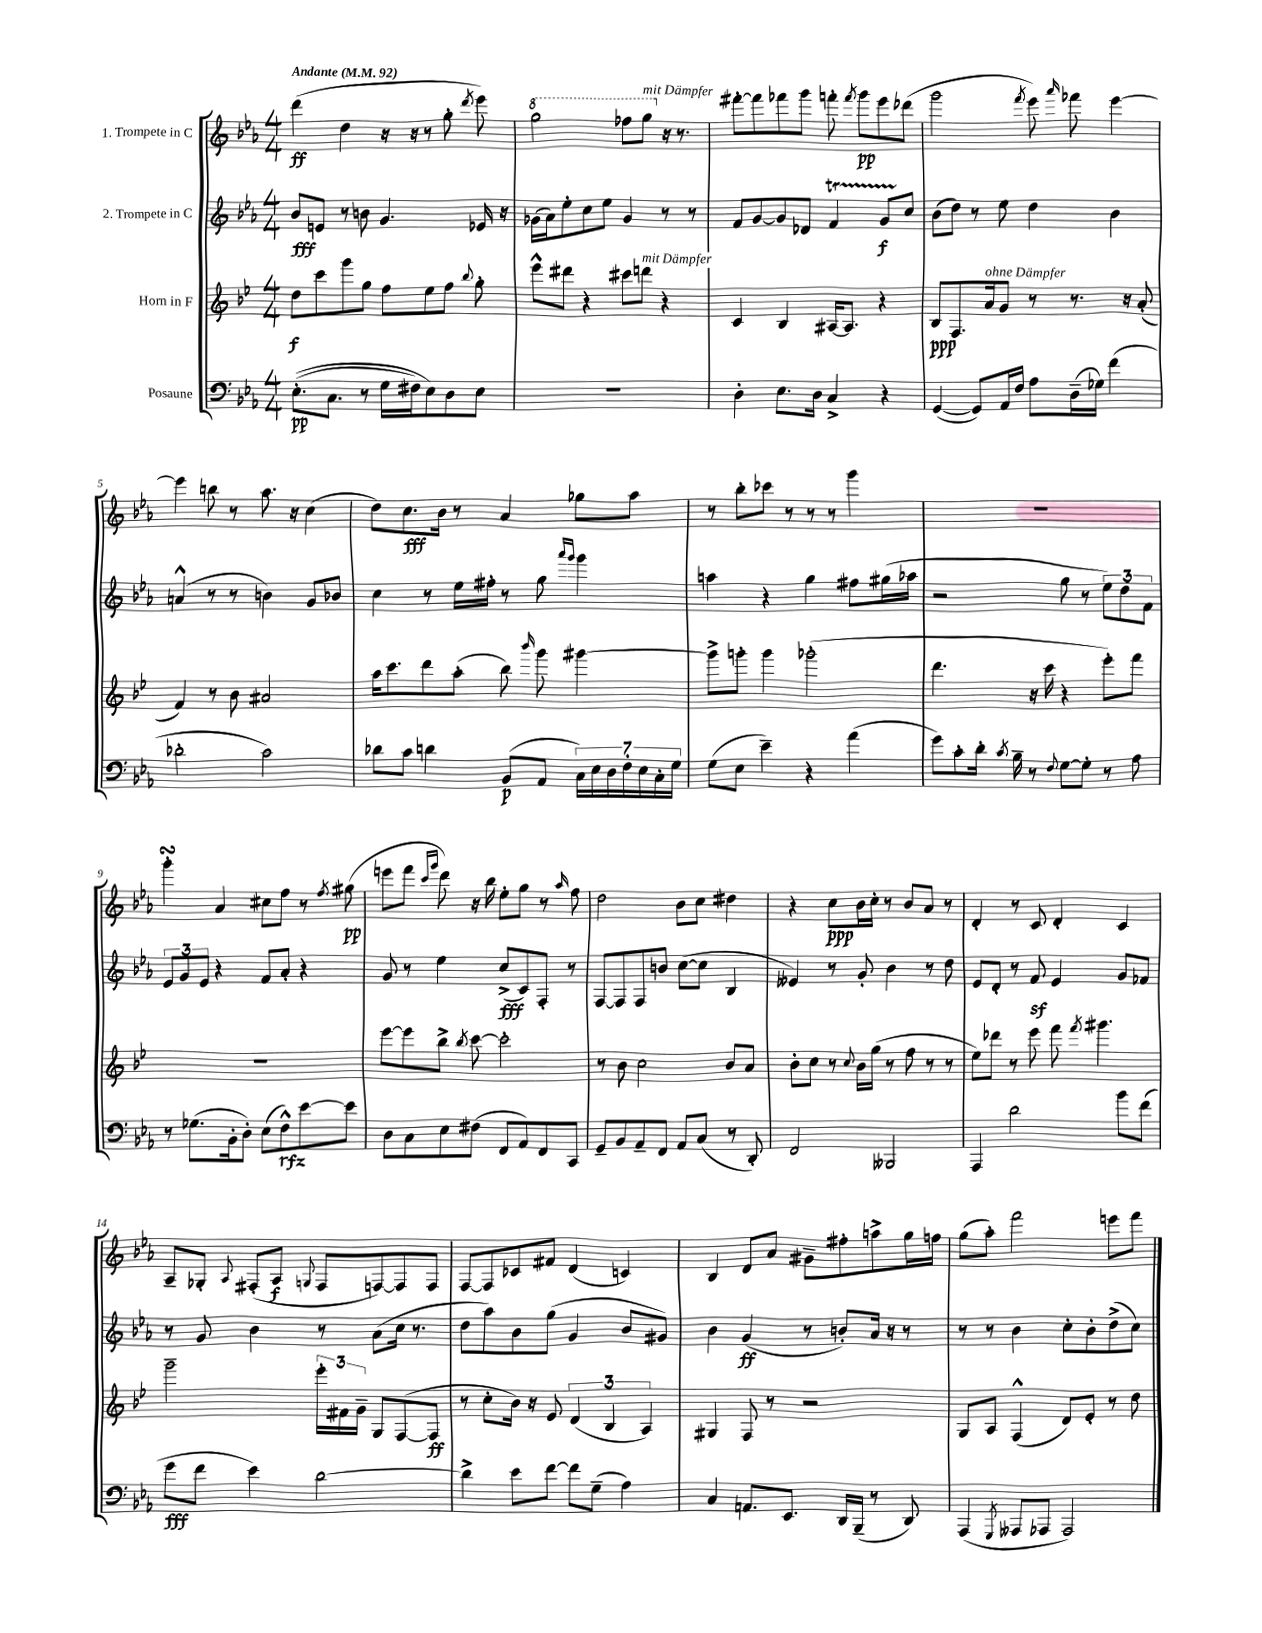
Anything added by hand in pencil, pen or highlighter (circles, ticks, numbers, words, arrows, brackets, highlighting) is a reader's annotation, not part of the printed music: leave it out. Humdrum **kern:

**kern	**dynam	**kern	**dynam	**kern	**dynam	**kern	**dynam
*part4	*part4	*part3	*part3	*part2	*part2	*part1	*part1
*staff4	*staff4	*staff3	*staff3	*staff2	*staff2	*staff1	*staff1
*I"Posaune	*	*I"Horn in F	*	*I"2. Trompete in C	*	*I"1. Trompete in C	*
*clefF4	*	*clefG2	*	*clefG2	*	*clefG2	*
*k[b-e-a-]	*	*k[b-e-]	*	*k[b-e-a-]	*	*k[b-e-a-]	*
*M4/4	*	*M4/4	*	*M4/4	*	*M4/4	*
*MM92	*	*MM92	*	*MM92	*	*MM92	*
=1	=1	=1	=1	=1	=1	=1	=1
!	!	!	!	!	!	!LO:TX:a:B:t=Andante	!
((8.E-'\L	pp	8dd\L	f	8b-/L	fff	(4ddd\	ff
.	.	8ccc\	.	8en/J	.	.	.
8.C\J	.	.	.	.	.	.	.
.	.	8ggg\	.	8r	.	4dd\	.
8r	.	8gg\J	.	8bn\	.	.	.
16G\LL	.	8ff\L	.	4.g/	.	16r	.
16F#X\J)	.	.	.	.	.	16r	.
8E-\)	.	8ee-\	.	.	.	8r	.
8D\	.	8ff\J	.	.	.	8gg'\	.
.	.	8qqbb-/	.	.	.	8qddd/	.
8E-\J	.	8gg'\	.	16e-X/	.	8eee-\)	.
.	.	.	.	16r	.	.	.
=2	=2	=2	=2	=2	=2	=2	=2
*	*	*	*	*	*	*8va	*
1r	.	8eee-^^\L	.	(16g-X\LL	.	2ggg\	.
.	.	.	.	16a-\J)	.	.	.
.	.	8ddd#X\J	.	8ee-'\	.	.	.
.	.	4r	.	8cc\	.	.	.
.	.	.	.	8ee-\J	.	.	.
.	.	8ccc#X\L	.	4g-/	.	8fff-X\L	.
!	!	!	!	!	!	!LO:TX:a:i:t=mit Dämpfer	!
!	!	!LO:TX:a:i:t=mit Dämpfer	!	!	!	!	!
.	.	8dddn\J	.	.	.	8ggg\J	.
*	*	*	*	*	*	*X8va	*
.	.	4r	.	8r	.	16r	.
.	.	.	.	.	.	8.r	.
.	.	.	.	8r	.	.	.
=3	=3	=3	=3	=3	=3	=3	=3
4D'\	.	4c/	.	8f/L	.	[8fff#X'\L	.
.	.	.	.	[8g/	.	8fff#\]	.
8.E-\L	.	4B-/	.	8g/]	.	8fff-X\	.
.	.	.	.	8d-X/J	.	8ggg\J	.
16D\Jk	.	.	.	.	.	.	.
4C^/	.	[16A#X/KL	.	4fT/	.	8fffn'\	.
.	.	8.A#/J]	.	.	.	.	.
.	.	.	.	.	.	8qfff/	.
.	.	.	.	.	.	8ggg\L	pp
4r	.	4r	.	8gTTT/L	f	8eee-\	.
.	.	.	.	8cc/J	.	(8ddd-X\J	.
=4	=4	=4	=4	=4	=4	=4	=4
([4GG/	.	8B-/L	ppp	(8b-\L	.	2ggg\	.
.	.	8.F/	.	8dd\J)	.	.	.
8GG/L])	.	.	.	8r	.	.	.
!	!	!LO:TX:a:i:t=ohne Dämpfer	!	!	!	!	!
.	.	16a/k	.	.	.	.	.
16AA-/L	.	8g/J	.	8ee-\	.	.	.
16F/JJ	.	.	.	.	.	.	.
.	.	.	.	.	.	8qfff/	.
8A-\L	.	8r	.	4dd\	.	8eee-\)	.
.	.	.	.	.	.	16qqaaa-/	.
(16D~\L	.	8.r	.	.	.	8fff-X\	.
16G-X\JJ)	.	.	.	.	.	.	.
(4f\	.	.	.	4b-\	.	[4eee-\	.
.	.	16r	.	.	.	.	.
.	.	(8a'/	.	.	.	.	.
!!LO:LB:g=z
=5	=5	=5	=5	=5	=5	=5	=5
2d-X'\	.	4f/)	.	(4an^^/	.	4eee-\]	.
.	.	8r	.	8r	.	8bbn\	.
.	.	8b-\	.	8r	.	8r	.
2c\)	.	2a#X/	.	4bn\)	.	8.aa-\	.
.	.	.	.	.	.	16r	.
.	.	.	.	8g/L	.	(4cc\	.
.	.	.	.	8b-X/J	.	.	.
=6	=6	=6	=6	=6	=6	=6	=6
8d-X\L	.	16aa\KL	.	4cc\	.	8dd\L)	.
.	.	8.ccc\	.	.	.	.	.
8c\J	.	.	.	.	.	8.cc\	fff
4dn\	.	8ddd\	.	8r	.	.	.
.	.	.	.	.	.	16b-\Jk	.
.	.	(8aa'\J	.	16ee-\LL	.	8r	.
.	.	.	.	16ff#X'\JJ	.	.	.
(8BB-/L	p	8bb-\)	.	8r	.	4a-/	.
.	.	16qqbbb-/	.	.	.	.	.
8AA-/J	.	8ggg\	.	8gg\	.	.	.
.	.	.	.	16qqaaa-/LL	.	.	.
.	.	.	.	16qqggg/JJ	.	.	.
28C\LL)	.	[4ggg#X\	.	4ggg\	.	8gg-X\L	.
28E-\	.	.	.	.	.	.	.
28D\	.	.	.	.	.	.	.
28F'\	.	.	.	.	.	.	.
.	.	.	.	.	.	8aa-\J	.
28E-\	.	.	.	.	.	.	.
28C'\	.	.	.	.	.	.	.
28G\JJ	.	.	.	.	.	.	.
=7	=7	=7	=7	=7	=7	=7	=7
(8G\L	.	8ggg#^\L]	.	4aan\	.	8r	.
8E-\J	.	8gggn'\J	.	.	.	8bb-'\L	.
4e-~\)	.	4ggg\	.	4r	.	8ccc-X\J	.
.	.	.	.	.	.	8r	.
4r	.	(2ggg-X'\	.	4gg\	.	8r	.
.	.	.	.	.	.	8r	.
(4a-\	.	.	.	8ff#X\L	.	4ggg\	.
.	.	.	.	(16gg#X\L	.	.	.
.	.	.	.	16aa-X\JJ	.	.	.
=8	=8	=8	=8	=8	=8	=8	=8
8g\L)	.	4.ddd\	.	2r	.	1r	.
8c'\	.	.	.	.	.	.	.
16d'\Jk	.	.	.	.	.	.	.
8qc/	.	.	.	.	.	.	.
16B-~\	.	.	.	.	.	.	.
8r	.	16r	.	.	.	.	.
.	.	16ccc\	.	.	.	.	.
8qqF/	.	.	.	.	.	.	.
[8G\L	.	4r	.	8gg\	.	.	.
8G'\J]	.	.	.	8r	.	.	.
8r	.	8eee-'\L)	.	12ee-\L)	.	.	.
.	.	.	.	12dd\	.	.	.
8A-\	.	8fff\J	.	.	.	.	.
.	.	.	.	12f\J	.	.	.
!!LO:LB:g=z
=9	=9	=9	=9	=9	=9	=9	=9
8r	.	1r	.	12e-/L	.	4gggsSsS'\	.
.	.	.	.	12g/	.	.	.
(8.G-X\L	.	.	.	.	.	.	.
.	.	.	.	12e-/J	.	.	.
.	.	.	.	4r	.	4a-/	.
16BB-'\k	.	.	.	.	.	.	.
8D'\J)	.	.	.	.	.	.	.
(8E-\L	.	.	.	8f/L	.	8cc#X\L	.
8F^^\)	rfz	.	.	8a-'/J	.	8ff\J	.
[8e-\	.	.	.	4r	.	8r	.
.	.	.	.	.	.	8qff/	.
8e-\J]	.	.	.	.	.	(8gg#X\	pp
=10	=10	=10	=10	=10	=10	=10	=10
8D\L	.	[8eee-\L	.	8g/	.	8eeen\L	.
8C\	.	8eee-\]	.	8r	.	8fff\J	.
.	.	.	.	.	.	16qqccc/LL	.
.	.	.	.	.	.	16qqggg/JJ	.
8E-\	.	8bb-^\J	.	4ee-\	.	8ddd\)	.
.	.	8qbb-/	.	.	.	.	.
(8F#X\J	.	[8ccc\	.	.	.	16r	.
.	.	.	.	.	.	16bb-\	.
8FF/L	.	2ccc'\]	.	(8cc^/L	fff	8ee-'\L	.
8AA-/)	.	.	.	8c/)	.	8gg\J	.
8FF/	.	.	.	8F'/J	.	8r	.
.	.	.	.	.	.	16qqaa-/	.
8CC/J	.	.	.	8r	.	8ff\	.
=11	=11	=11	=11	=11	=11	=11	=11
8GG~/L	.	8r	.	[8F/L	.	2dd\	.
8BB-/	.	8b-\	.	8F/]	.	.	.
8AA-~/	.	2cc\	.	8F/	.	.	.
8FF/J	.	.	.	8bn/J	.	.	.
8AA-/L	.	.	.	([8cc\L	.	8b-\L	.
(8C/J	.	.	.	8cc\J]	.	8cc\J	.
8r	.	8b-/L	.	4B-/	.	4dd#X\	.
8DD'/)	.	8a/J	.	.	.	.	.
=12	=12	=12	=12	=12	=12	=12	=12
2FF/	.	8b-'\L	.	4e--X/)	.	4r	.
.	.	8cc\J	.	.	.	.	.
.	.	8r	.	8r	.	8cc\L	ppp
.	.	8qqcc/	.	.	.	.	.
.	.	16b-\LL	.	8g'/	.	16b-\L	.
.	.	(16gg\JJ	.	.	.	16cc'\JJ	.
2BBB--X/	.	8r	.	4b-\	.	8r	.
.	.	8ff\	.	.	.	8b-/L	.
.	.	8r	.	8r	.	8a-/J	.
.	.	8r	.	8dd\	.	8r	.
=13	=13	=13	=13	=13	=13	=13	=13
4AAA-/	.	8ee-\L)	.	8e-/L	.	4d'/	.
.	.	8ddd-X\J	.	8d'/J	.	.	.
2d\	.	8r	.	8r	.	8r	.
.	.	8eee-\	.	8fz/	.	8c/	.
.	.	8fff\	.	4e-/	.	4d'/	.
.	.	8qfff/	.	.	.	.	.
.	.	4.ggg#X\	.	.	.	.	.
8b-\L	.	.	.	8g/L	.	4c/	.
(8f\J	.	.	.	8f-X/J	.	.	.
!!LO:LB:g=z
=14	=14	=14	=14	=14	=14	=14	=14
8g\L	fff	2ggg~\	.	8r	.	8A-~/L	.
8f\J	.	.	.	8g/	.	8G-X'/J	.
.	.	.	.	.	.	8qqA-/	.
4e-\)	.	.	.	4b-\	.	(8F#X'/L	.
.	.	.	.	.	.	8A-/J	f
.	.	.	.	.	.	8qqGn/	.
[2d\	.	24eee-'\LL	.	8r	.	8F#/L	.
.	.	24f#X\	.	.	.	.	.
.	.	24g~\JJ	.	.	.	.	.
.	.	8G/L	.	(8a-\L	.	[8Fn/)	.
.	.	([8F/	.	16cc\Jk	.	8F/]	.
.	.	.	.	8.r	.	.	.
.	.	8F/J]	ff	.	.	8F/J	.
=15	=15	=15	=15	=15	=15	=15	=15
4d^\]	.	8r	.	8dd\L	.	[8F/L	.
.	.	8cc'\L	.	8aa-\)	.	8F/]	.
8e-\L	.	16b-\Jk)	.	8b-\	.	8c-X/	.
.	.	16r	.	.	.	.	.
[8f\J	.	8e-/	.	(8gg\J	.	8f#X/J	.
8f\L]	.	(6d/	.	4g/	.	(4d/	.
(8G~\J	.	.	.	.	.	.	.
.	.	6B-/	.	.	.	.	.
4A-\)	.	.	.	8b-/L	.	4cn/)	.
.	.	6A/)	.	.	.	.	.
.	.	.	.	8g#X/J)	.	.	.
=16	=16	=16	=16	=16	=16	=16	=16
4C/	.	4G#X/	.	4b-\	.	4B-/	.
8.AAn/L	.	8F/	.	(4g/	ff	8d/L	.
.	.	8r	.	.	.	8a-/J	.
8.EE-/J	.	.	.	.	.	.	.
.	.	2r	.	8r	.	8g#X~\L	.
16DD/LL	.	.	.	8bn'/L)	.	8ff#X'\	.
(16BBB-~/JJ	.	.	.	.	.	.	.
8r	.	.	.	16a-/Jk	.	8aan^\	.
.	.	.	.	16r	.	.	.
8DD/)	.	.	.	8r	.	16gg\L	.
.	.	.	.	.	.	16ffn\JJ	.
=17	=17	=17	=17	=17	=17	=17	=17
(4AAA-/	.	8G/L	.	8r	.	(8gg\L	.
.	.	8A/J	.	8r	.	8aa-'\J)	.
8qGGG/	.	.	.	.	.	.	.
8AAA--X/L	.	(4F^^/	.	4b-\	.	2fff\	.
8AAA-X/J	.	.	.	.	.	.	.
2AAA-/)	.	8d/L)	.	8cc'\L	.	.	.
.	.	8e-'/J	.	8b-'\	.	.	.
.	.	8r	.	(8dd^\	.	8eeen\L	.
.	.	8dd\	.	8cc\J)	.	8fff\J	.
==	==	==	==	==	==	==	==
*-	*-	*-	*-	*-	*-	*-	*-
